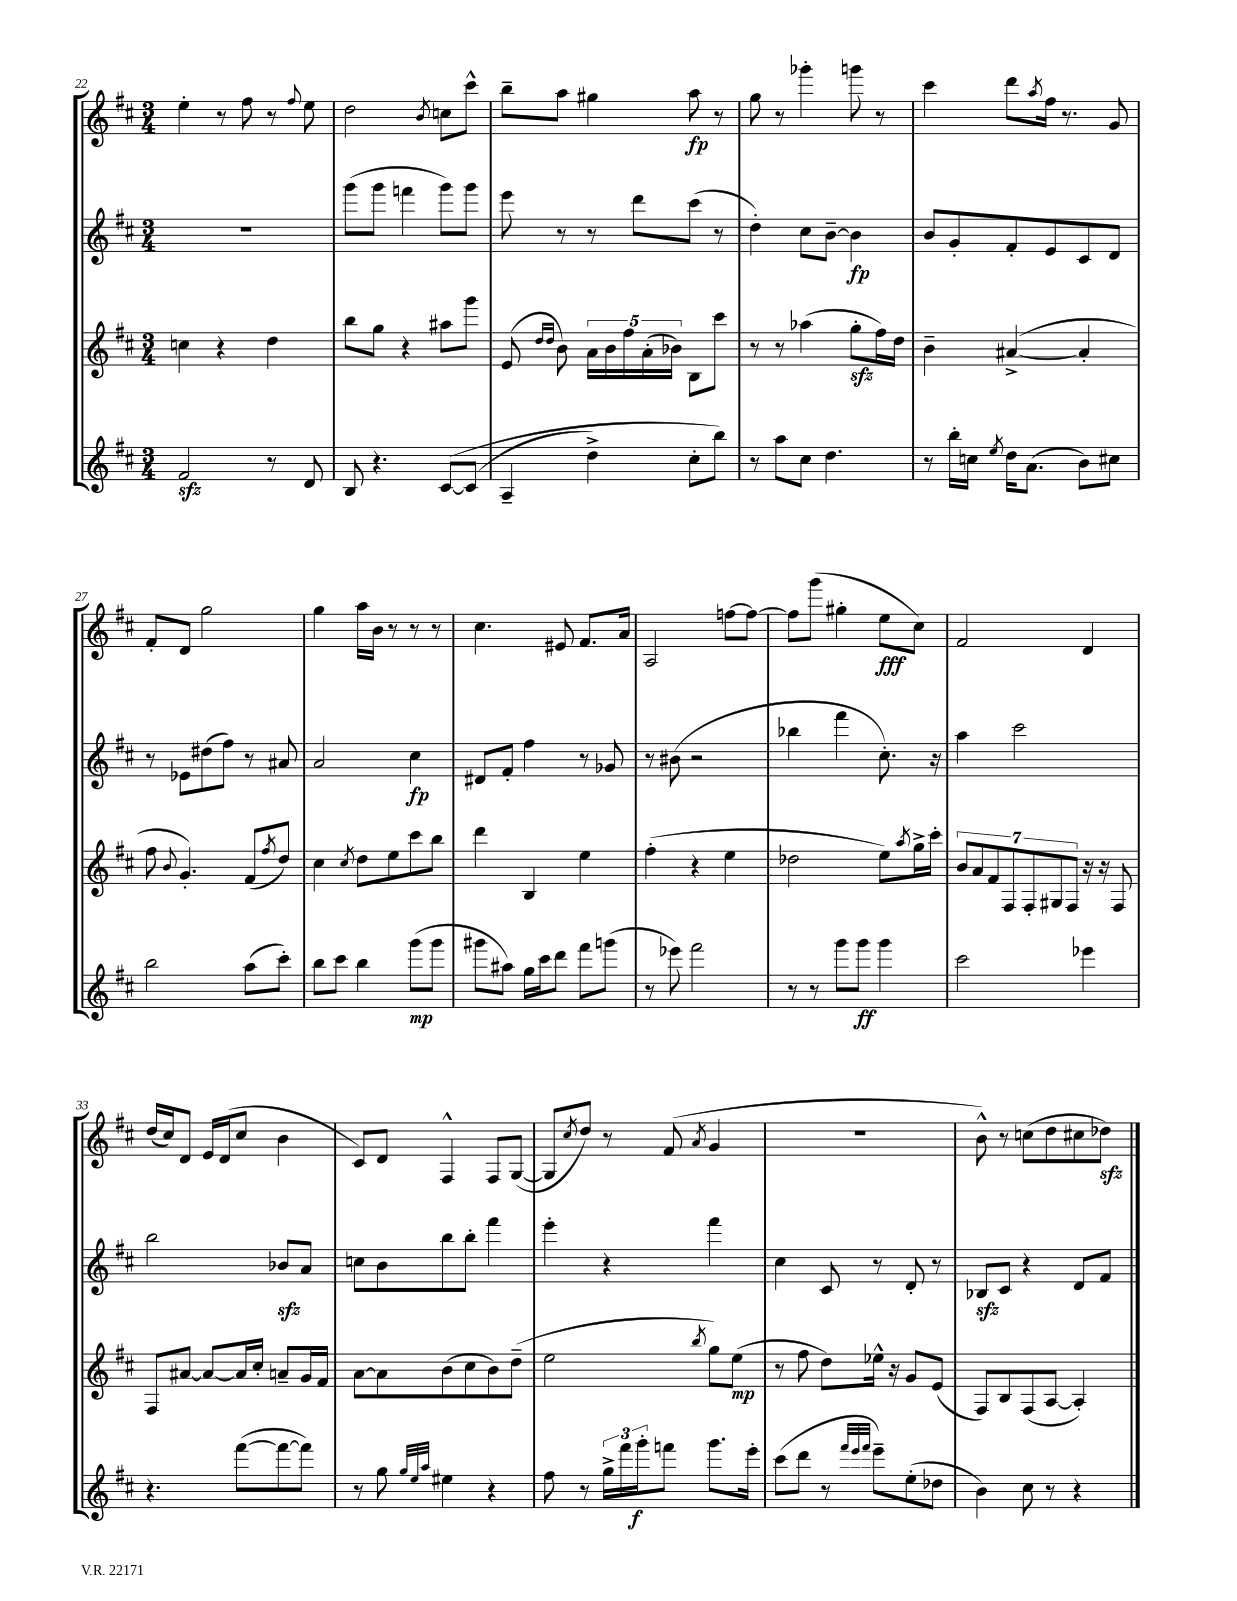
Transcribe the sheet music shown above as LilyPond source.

<<
\new StaffGroup <<
\new Staff = "s0" {
    \clef treble \key d \major \numericTimeSignature \time 3/4
    e''4-. r8 fis''8 r8 \appoggiatura { fis''8 } e''8 |
    d''2 \acciaccatura { b'8 } c''8 cis'''8-^ |
    b''8-- a''8 gis''4 a''8\fp r8 |
    g''8 r8 ges'''4-. g'''8 r8 |
    cis'''4 d'''8 \acciaccatura { a''8 } fis''16 r8. g'8 |
    fis'8-. d'8 g''2 |
    g''4 a''16 b'16 r8 r8 r8 |
    cis''4. eis'8 fis'8. a'16 |
    a2 f''8~ f''8~ |
    f''8 g'''8( gis''4-. e''8\fff cis''8) |
    fis'2 d'4 |
    d''16( cis''16) d'8 e'16 d'16( cis''8 b'4 |
    cis'8) d'8 fis4-^ fis8 g8~( |
    g8 \acciaccatura { cis''8 } d''8) r8 fis'8( \acciaccatura { a'8 } g'4 |
    R2. |
    b'8-^) r8 c''8( d''8 cis''8 des''8\sfz) \bar "|." |
}
\new Staff = "s1" {
    \clef treble \key d \major \numericTimeSignature \time 3/4
    R2. |
    g'''8( g'''8 f'''4 g'''8) g'''8 |
    e'''8 r8 r8 d'''8 cis'''8( r8 |
    d''4-.) cis''8 b'8~-- b'4\fp |
    b'8 g'8-. fis'8-. e'8 cis'8 d'8 |
    r8 ees'8 dis''8( fis''8) r8 ais'8 |
    a'2 cis''4\fp |
    dis'8 fis'8-. fis''4 r8 ges'8 |
    r8 bis'8( r2 |
    bes''4 fis'''4 cis''8.-.) r16 |
    a''4 cis'''2 |
    b''2 bes'8\sfz a'8 |
    c''8 b'8 b''8 b''8-. fis'''4 |
    e'''4-. r4 fis'''4 |
    cis''4 cis'8 r8 d'8-. r8 |
    bes8\sfz cis'8 r4 d'8 fis'8 \bar "|." |
}
\new Staff = "s2" {
    \clef treble \key d \major \numericTimeSignature \time 3/4
    c''4 r4 d''4 |
    b''8 g''8 r4 ais''8 g'''8 |
    e'8( \grace { d''16 d''16 } b'8) \tuplet 5/4 { a'16 b'16 fis''16 a'16-.( bes'16) } b8 cis'''8 |
    r8 r8 aes''4( g''8-.\sfz fis''16) d''16 |
    b'4-- ais'4~->( ais'4-. |
    fis''8 \appoggiatura { b'8 } g'4.-.) fis'8( \acciaccatura { fis''8 } d''8) |
    cis''4 \acciaccatura { cis''8 } d''8 e''8 cis'''8 b''8 |
    d'''4 b4 e''4 |
    fis''4-.( r4 e''4 |
    des''2 e''8) \acciaccatura { a''8 } g''16-> cis'''16-. |
    \tuplet 7/4 { b'8 a'8 fis'8 fis8 fis8-. gis8 fis8 } r16 r16 fis8 |
    fis8 ais'8~ ais'8~ ais'16 cis''16-. a'8-- g'16 fis'16 |
    a'8~ a'8 b'8( cis''8 b'8) d''8--( |
    e''2 \acciaccatura { b''8 } g''8) e''8\mp( |
    r8 fis''8 d''8) ees''16-^ r16 g'8 e'8( |
    fis8) b8 fis8( a8~ a4-.) \bar "|." |
}
\new Staff = "s3" {
    \clef treble \key d \major \numericTimeSignature \time 3/4
    fis'2\sfz r8 d'8 |
    b8 r4. cis'8~\( cis'8( |
    a4-- d''4->) cis''8-. b''8\) |
    r8 a''8 cis''8 d''4. |
    r8 b''16-. c''16 \acciaccatura { e''8 } d''16 a'8.( b'8) cis''8 |
    b''2 a''8( cis'''8-.) |
    b''8 cis'''8 b''4 g'''8\mp( g'''8 |
    gis'''8 ais''8) g''16 cis'''16 d'''8 fis'''8 g'''8( |
    r8 ees'''8) fis'''2 |
    r8 r8 g'''8 g'''8\ff g'''4 |
    cis'''2 ees'''4 |
    r4. fis'''8~( fis'''8~ fis'''8) |
    r8 g''8 \grace { g''32 e''32 a''32 } eis''4 r4 |
    fis''8 r8 \tuplet 3/2 { g''16-> fis'''16 g'''16-.\f } f'''8 g'''8. e'''16-. |
    cis'''8( d'''8 r8 \grace { fis'''32 e'''32 fis'''32 } e'''8--) e''8-.( des''8 |
    b'4) cis''8 r8 r4 \bar "|." |
}
>>
>>
\layout { \context { \Score currentBarNumber = #22 } }
